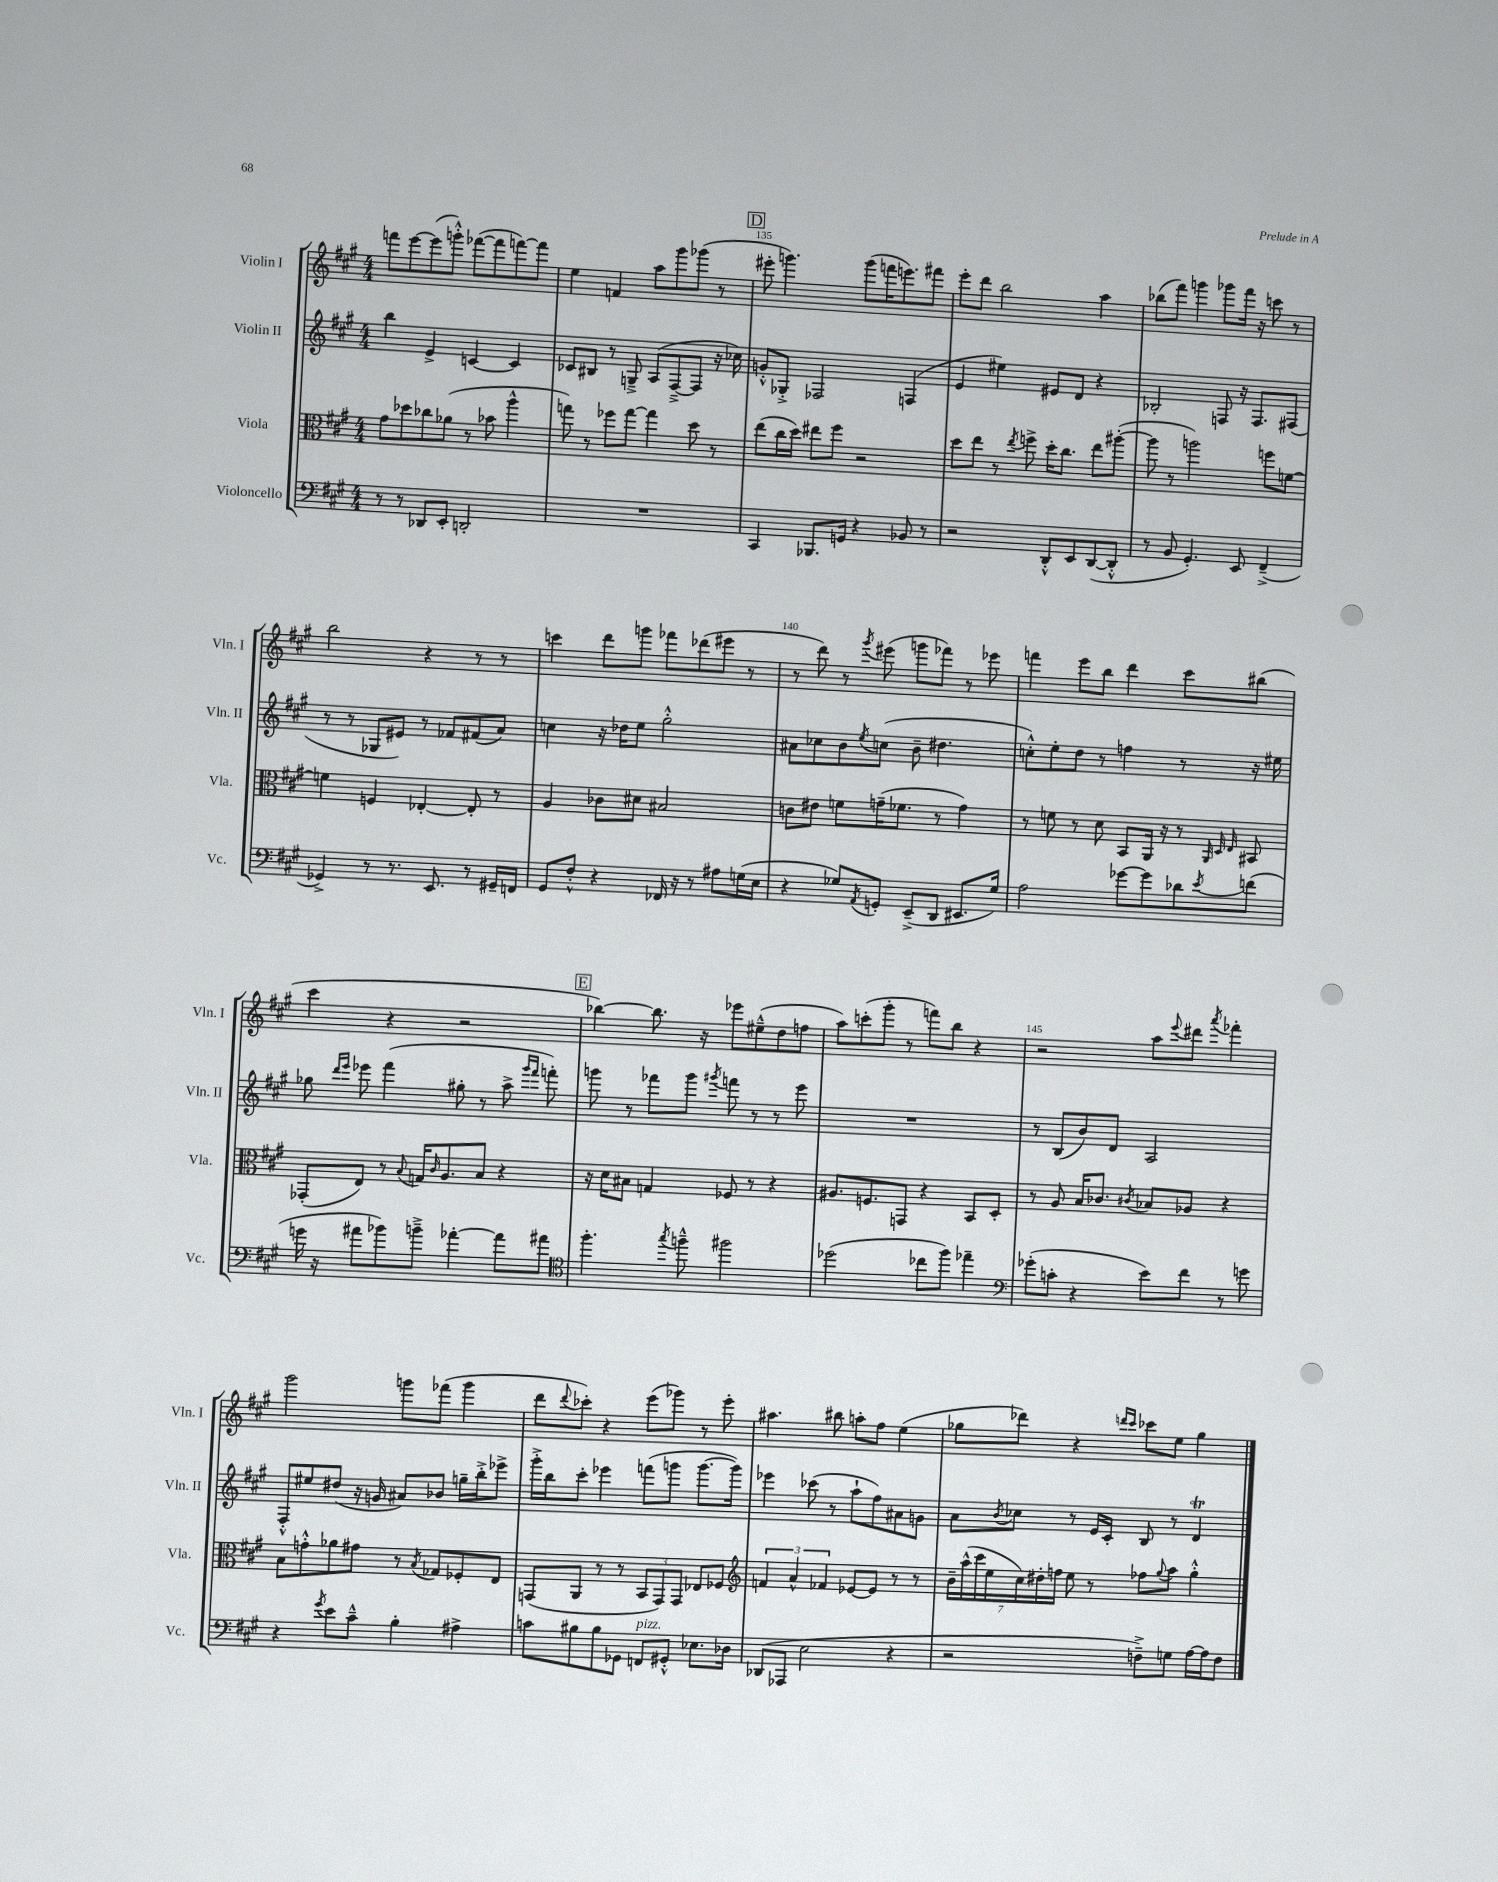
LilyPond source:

<<
\new StaffGroup <<
\new Staff = "s0" \with { instrumentName = "Violin I" shortInstrumentName = "Vln. I" } {
    \clef treble \key a \major \numericTimeSignature \time 4/4
    f'''8 e'''8~ e'''8( g'''8-.-^) fes'''8~( fes'''8 f'''8~) f'''8 |
    e''4 f'4 a''8 gis'''8 ges'''8( r8 |
    \mark \markup { \box "D" } eis'''8-. g'''4.) g'''8( f'''16 e'''8.) fis'''8 |
    e'''8-. d'''8 b''2 a''4 |
    bes''8( fis'''8) g'''4 ges'''8 fis'''16 r16 c'''8 r8 |
    b''2 r4 r8 r8 |
    c'''4 d'''8 g'''8 fes'''8 des'''8( eis'''8 r8 |
    r8 d'''8) r8 \acciaccatura { gis'''8 } eis'''8( g'''8 fes'''8) r8 ees'''8 |
    f'''4 e'''8 b''8 d'''4 cis'''8 bis''8( |
    cis'''4 r4 r2 |
    \mark \markup { \box "E" } bes''4~) bes''8. r16 ees'''8 eis''8---^( d''8 f''8 |
    a''8) c'''8-.( gis'''8-. r8 f'''8) b''8 r4 |
    r2 a''8 \appoggiatura { e'''8 } dis'''8 \acciaccatura { a'''8 } fes'''4-. |
    gis'''2 g'''8 fes'''8( g'''4 |
    d'''8 \appoggiatura { d'''8 } ces'''8-.) r4 e'''8( ges'''8) r8 e'''8-. |
    ais''4. bis''8 a''8-. fis''8 e''4( |
    ges''8 des'''8) r4 \grace { d'''16 cis'''16 } ces'''8 e''8 ges''4 \bar "|." |
}
\new Staff = "s1" \with { instrumentName = "Violin II" shortInstrumentName = "Vln. II" } {
    \clef treble \key a \major \numericTimeSignature \time 4/4
    b''4 e'4-> c'4~ c'4 |
    ces'8 bis8 r8 g8---> a8( fis8~---> fis8 r16 ces''16) |
    \mark \markup { \box "D" } g'8-.-^ ges8-.-> fes2 f4( |
    e'4 eis''4) eis'8 d'8 r4 |
    bes2-. f8 r16 f8. fis8( |
    r8 r8 ges8 eis'8) r8 fes'8 fis'8( a'8) |
    c''4 r16 des''16 e''8 gis''2-.-^ |
    ais'8 ces''8 b'8 \acciaccatura { e''8 } c''8( b'8-- dis''4. |
    c''8-.-^) e''8-. d''8 r8 f''4 r8 r16 eis''16 |
    ges''8 \grace { d'''16 e'''16 } ees'''8 fis'''4( gis''8-. r8 a''8-> \grace { gis'''16 fis'''16 } f'''8-.) |
    \mark \markup { \box "E" } g'''8 r8 fes'''8 g'''8 \acciaccatura { gis'''8 } f'''8 r8 r8 e'''8 |
    R1 |
    r8 b8( b'8) d'8 a2 |
    fis8-.-^ eis''8 dis''8( r16 g'16 ais'8) bes'8 g''16-- b''16-.-> ees'''8-> |
    gis'''16-.-> b''16 cis'''8-. ees'''4 f'''8( g'''8 g'''8.~ g'''16) |
    ees'''4 ces'''8( r8 a''8-! fis''8) ais'8 g'8 |
    a'8 \acciaccatura { b'8 } ces''8 r8 e'16 cis'16-. b8 r8 d'4\trill \bar "|." |
}
\new Staff = "s2" \with { instrumentName = "Viola" shortInstrumentName = "Vla." } {
    \clef alto \key a \major \numericTimeSignature \time 4/4
    gis'8 des''8 ces''8 aes'8( r8 bes'8 a''4-^ |
    g''8) r8 fes''8 g''8~ g''4 d''8 r8 |
    \mark \markup { \box "D" } e''8( cis''16 d''16) eis''8 fis''8 r2 |
    d''8 e''8 r8 \acciaccatura { e''8 } f''8-> d''16-. cis''8. e''8 ais''8~-.( |
    ais''8 r8 a''2) f''8 f'8~ |
    f'4 f4 ees4~-. ees8-. r8 |
    a4 ces'8 dis'8 bis2 |
    c'8 eis'8 f'8 g'16--( fes'8. r8 g'4) |
    r8 f'8 r8 d'8 b,8 a,16 r16 r8 \grace { a,32 d32 e32 } bis,8 |
    ges,8-.( e8) r8 \appoggiatura { b8 } g16 \grace { cis'16 } a8. b8 r4 |
    \mark \markup { \box "E" } r16 d'16 bis8 g4 fes8 r8 r4 |
    ais8. f8. g,8 r4 b,8 d8-. |
    r8 a8 b16 ces'8. \acciaccatura { cis'8 } bes8 aes8 r4 |
    b8 g'8-.-^ aes'8 gis'8 r8 \acciaccatura { b8 } ges8 fes8-. e8 |
    g,8( a,8 r8 r8 \tuplet 3/2 { b,8 g,8) g,8 } ees8 fes8 |
    \clef treble \tuplet 3/2 { f'4 a'4-^ fes'4 } ees'8~ ees'8 r8 r8 |
    \tuplet 7/4 { b'16-- a''16-^( cis'''16 e''16 cis''16) dis''16-. f''16 } e''8 r8 fes''8 \appoggiatura { gis''8 } a''8 gis''4-.-^ \bar "|." |
}
\new Staff = "s3" \with { instrumentName = "Violoncello" shortInstrumentName = "Vc." } {
    \clef bass \key a \major \numericTimeSignature \time 4/4
    r8 r8 des,8 e,8-. d,2-. |
    R1 |
    \mark \markup { \box "D" } cis,4 bes,,8. g,16 r4 bes,8 r8 |
    r2 d,8-.-^ e,8 d,8~( d,8-.-^ |
    r8 b,8 gis,4.-.) e,8 fis,4--->( |
    ges,4->) r8 r8. e,8. r8 gis,16-- f,16 |
    gis,8 fis8-.-^ r4 fes,16 r16 r8 ais8 g16( e16 |
    r4 ges8) \acciaccatura { a,8 } g,8-. e,8--->( d,8 eis,8. ges16) |
    a2 ges'8~ ges'8 des'8 \acciaccatura { e'8 } f'8( |
    g'16 r16 ais'8 bes'8) b'8---> aes'4~-. aes'8 ais'8 |
    \mark \markup { \box "E" } \clef tenor fis''4.-. \acciaccatura { gis''8 } f''8---^ fis''2 |
    des''2( ces''8 fis''8) ees''4-- |
    \clef bass ges'8-.( c'8-. r4 e'8) fis'8 r8 g'8 |
    r4 \acciaccatura { gis'8 } e'8 cis'8---^ b4-. ais4-> |
    c'8 bis8 bis8 ges,8 f,8^\markup { \italic "pizz." } gis,8-.-^ ees8. des16 |
    des,8( aes,,8 e2 r4 |
    r2 f8--->) g8 a16~ a16 f8 \bar "|." |
}
>>
>>
\layout { \context { \Score currentBarNumber = #133 \override BarNumber.break-visibility = ##(#f #t #t) barNumberVisibility = #(every-nth-bar-number-visible 5) } }
